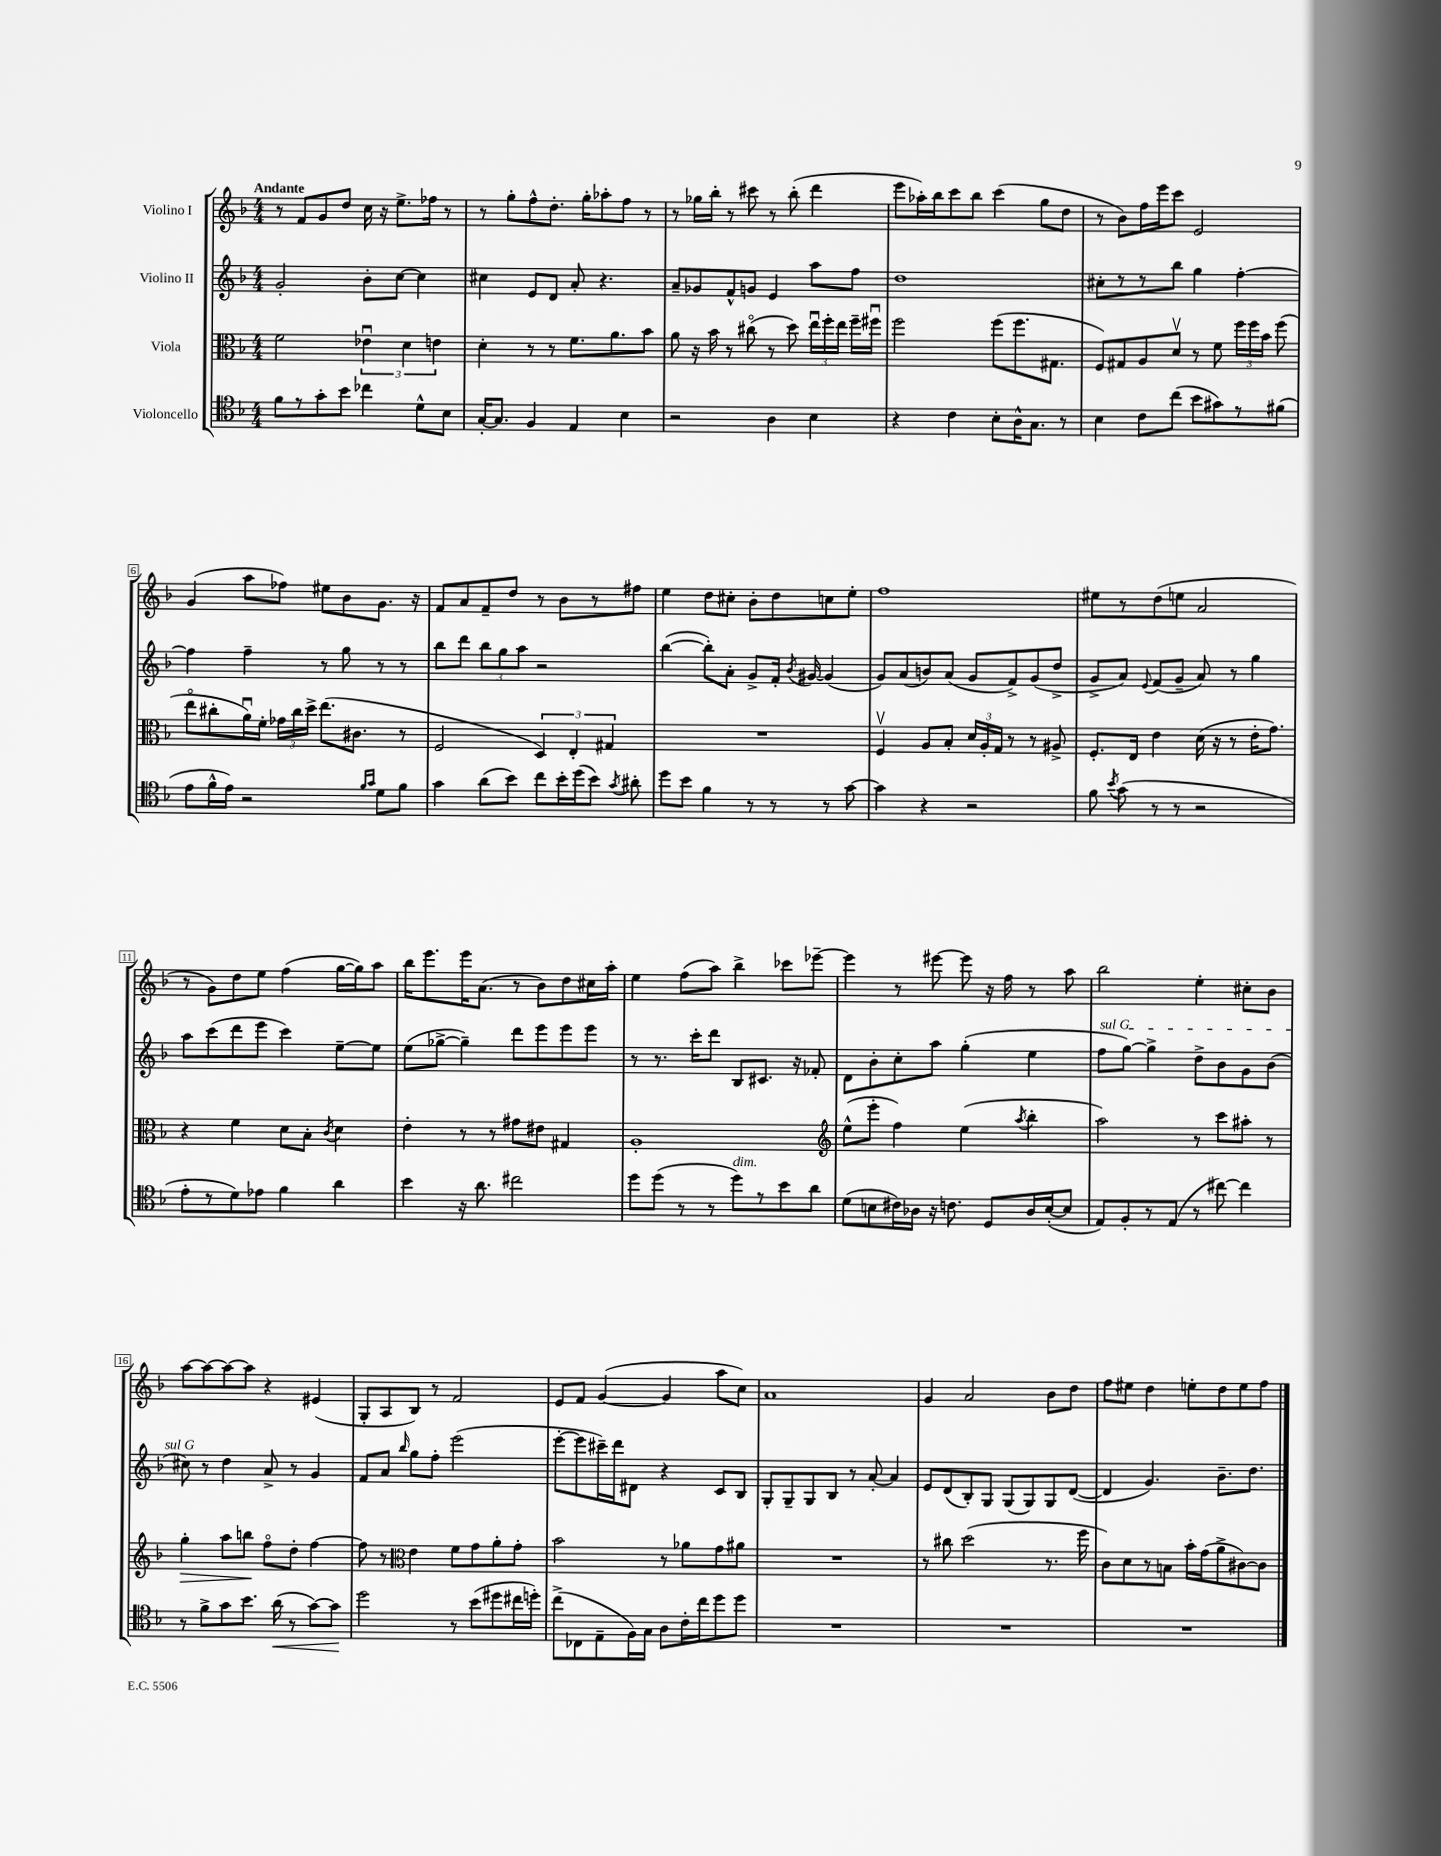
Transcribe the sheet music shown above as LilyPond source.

<<
\new StaffGroup <<
\new Staff = "s0" \with { instrumentName = "Violino I" } {
    \clef treble \key f \major \numericTimeSignature \time 4/4 \tempo "Andante"
    \autoBeamOff r8 f'8[ g'8 d''8] c''16 r16 e''8.[-> fes''16] r8 |
    r8 g''8[-. f''8-^ d''8.]-. g''16[-. aes''8-. f''8] r8 |
    r8 ges''16[ bes''16]-. r8 cis'''8 r8 bes''8-.( d'''4 |
    e'''8[ aes''16-.) bes''16 c'''8 bes''8] c'''4( g''8[ d''8] |
    r8 bes'8[) f''16 e'''16 c'''8] e'2 |
    g'4( a''8[ fes''8]) eis''8[ bes'8 g'8.] r16 |
    f'8[ a'8 f'8-- d''8] r8 bes'8[ r8 fis''8] |
    e''4 d''8[ cis''8]-. bes'8[-. d''8 c''8 e''8]-. |
    f''1 |
    eis''8[ r8 d''8( e''8] a'2 |
    r8 g'8[) d''8 e''8] f''4( g''16[~ g''16) a''8] |
    bes''16[ e'''8. e'''16 a'8.]( r8 bes'8[) d''8 cis''16 a''16]-. |
    e''4 f''8[( a''8]) bes''4-> ces'''8[ ees'''8]~-- |
    ees'''4 r8 eis'''8~ eis'''8 r16 f''16 r8 a''8 |
    bes''2 e''4-. cis''8[-. bes'8] |
    a''8[~ a''8~ a''8~ a''8] r4 eis'4( |
    g8[-. a8 bes8]) r8 f'2 |
    e'8[ f'8] g'4~( g'4 a''8[ c''8]) |
    a'1 |
    g'4 a'2 bes'8[ d''8] |
    f''8[ eis''8] d''4 e''8[-. d''8 e''8 f''8] \bar "|." |
}
\new Staff = "s1" \with { instrumentName = "Violino II" } {
    \clef treble \key f \major \numericTimeSignature \time 4/4
    \autoBeamOff g'2-. bes'8[-. c''8]~ c''4 |
    cis''4 e'8[ d'8] a'8-. r4. |
    a'8[-- ges'8 f'8-^ g'8] e'4 a''8[ f''8] |
    d''1 |
    cis''8[-. r8 r8 bes''8] g''4 f''4~-. |
    f''4 f''4-- r8 g''8 r8 r8 |
    bes''8[ d'''8] \tuplet 3/2 { bes''8[ g''8 a''8] } r2 |
    bes''4~( bes''8[-.) a'8]-. g'8[-> f'16]-. \acciaccatura { bes'8 } gis'16~ gis'4( |
    g'8[) a'8( b'8) a'8]( g'8[ f'8->) g'8( d''8]-> |
    g'8[-> a'8]) \appoggiatura { e'8 } f'8[( g'8]-- a'8) r8 g''4 |
    a''8[ c'''8( d'''8 e'''8] c'''4) e''8[~-- e''8] |
    e''8[( ges''8]~-> ges''4--) d'''8[ e'''8 e'''8 e'''8] |
    r8 r8. c'''16[-. d'''8] bes8[ cis'8.] r16 fes'8-. |
    d'8[ bes'8-. c''8-. a''8] g''4-.( e''4 |
    \once \override TextSpanner.bound-details.left.text = \markup { \italic "sul G" } f''8[\startTextSpan g''8]~) g''4-> d''8[-> bes'8 g'8 bes'8]( |
    cis''8\stopTextSpan) r8 d''4 a'8-> r8 g'4 |
    f'8[ a'8] \grace { bes''16 } g''8[ f''8]-. e'''2( |
    e'''8[~-. e'''8 cis'''16--) d'''16 dis'8] r4 c'8[ bes8] |
    g8[-. g8-- g8 bes8] r8 a'8~-. a'4 |
    e'8[ d'8( bes8-.) g8] g8[( g8) g8 d'8]~( |
    d'4 g'4.) bes'8.[-- d''8.] \bar "|." |
}
\new Staff = "s2" \with { instrumentName = "Viola" } {
    \clef alto \key f \major \numericTimeSignature \time 4/4
    \autoBeamOff f'2 \tuplet 3/2 { ees'4\downbow d'4 e'4 } |
    d'4-. r8 r8 f'8.[ a'8. bes'8] |
    a'8 r16 bes'16 r8 cis''8\flageolet( r8 d''8) \tuplet 3/2 { e''16[\downbow f''16-. e''16] } f''16[-- fis''16]\downbow |
    f''2 f''8[( f''8. gis8.] |
    f8[) gis8 a8 d'8]\upbow r8 f'8 \tuplet 3/2 { f''16[ f''16 bes'16] } f''8( |
    e''8[\flageolet cis''8-. a'16\downbow) f'16]-. \tuplet 3/2 { ges'16[ cis''16 d''16]-> } e''8.[( cis'8.] r8 |
    f2 \tuplet 3/2 { d4) e4-. gis4 } |
    R1 |
    f4\upbow a8[ bes8]-. \tuplet 3/2 { d'16[ a16-. g16] } r8 r8 ais8-> |
    f8.[-. e16] e'4 d'16( r16 r8 e'16[-. g'8.]) |
    r4 f'4 d'8[ bes8]-. \acciaccatura { c'8 } d'4 |
    e'4-. r8 r8 gis'8[ eis'8] gis4 |
    a1-. |
    \clef treble e''8[-^( e'''8]-. f''4) e''4( \acciaccatura { a''8 } bes''4-. |
    a''2) r8 c'''8[ ais''8]-. r8 |
    g''4-.\> a''8[ b''8]\! f''8[\flageolet d''8]-. f''4~ |
    f''8 r8 \clef alto e'4 f'8[ g'8 a'8-. g'8]-. |
    bes'2 r8 aes'8[ g'8 ais'8] |
    R1 |
    r8 cis''8 d''2( r8. f''16 |
    c'8[) d'8 r8 b8] bes'16[-. g'16( a'8-> cis'8~) cis'8] \bar "|." |
}
\new Staff = "s3" \with { instrumentName = "Violoncello" } {
    \clef tenor \key f \major \numericTimeSignature \time 4/4
    \autoBeamOff f'8[ r8 g'8-. bes'8] ces''4 d'8[-^ bes8] |
    g16[~-. g8.] f4 e4 bes4 |
    r2 a4 bes4 |
    r4 c'4 bes8[-. a16-^ g8.] r8 |
    bes4 c'8[ c''8]( bes'8[ gis'8) r8 fis'8]( |
    e'8[ f'16-^ e'16]) r2 \grace { f'16[ g'16] } d'8[ f'8] |
    g'4 a'8[( bes'8]) c''8[ bes'16-. d''16( bes'8]) \acciaccatura { g'8 } ais'8-. |
    d''8[ bes'8] f'4 r8 r8 r8 g'8~ |
    g'4 r4 r2 |
    f'8 \acciaccatura { bes'8 } g'8( r8 r8 r2 |
    e'8[-. r8 d'8) ees'8] f'4 a'4 |
    bes'4 r16 a'8. cis''2 |
    d''8[ d''8]( r8 r8 d''8[^\markup { \italic "dim." }) r8 bes'8 a'8] |
    d'8[( b8 cis'16) aes16] r16 c'8. d8[ aes16 b16~-.( b8] |
    e8[) f8-. r8 e8]( r8 cis''8~) cis''4 |
    r8 f'8[-> g'8 bes'8.] a'16\<( r8 g'8[~) g'8]\! |
    d''2 r8 bes'8[( dis''8 cis''16 d''16]-.) |
    c''8[->( ces8 e8-- f16) g16] a8[ c'16-. c''16 d''8 d''8] |
    R1 |
    R1 |
    R1 \bar "|." |
}
>>
>>
\layout { \context { \Score \override BarNumber.stencil = #(make-stencil-boxer 0.1 0.3 ly:text-interface::print) } }
